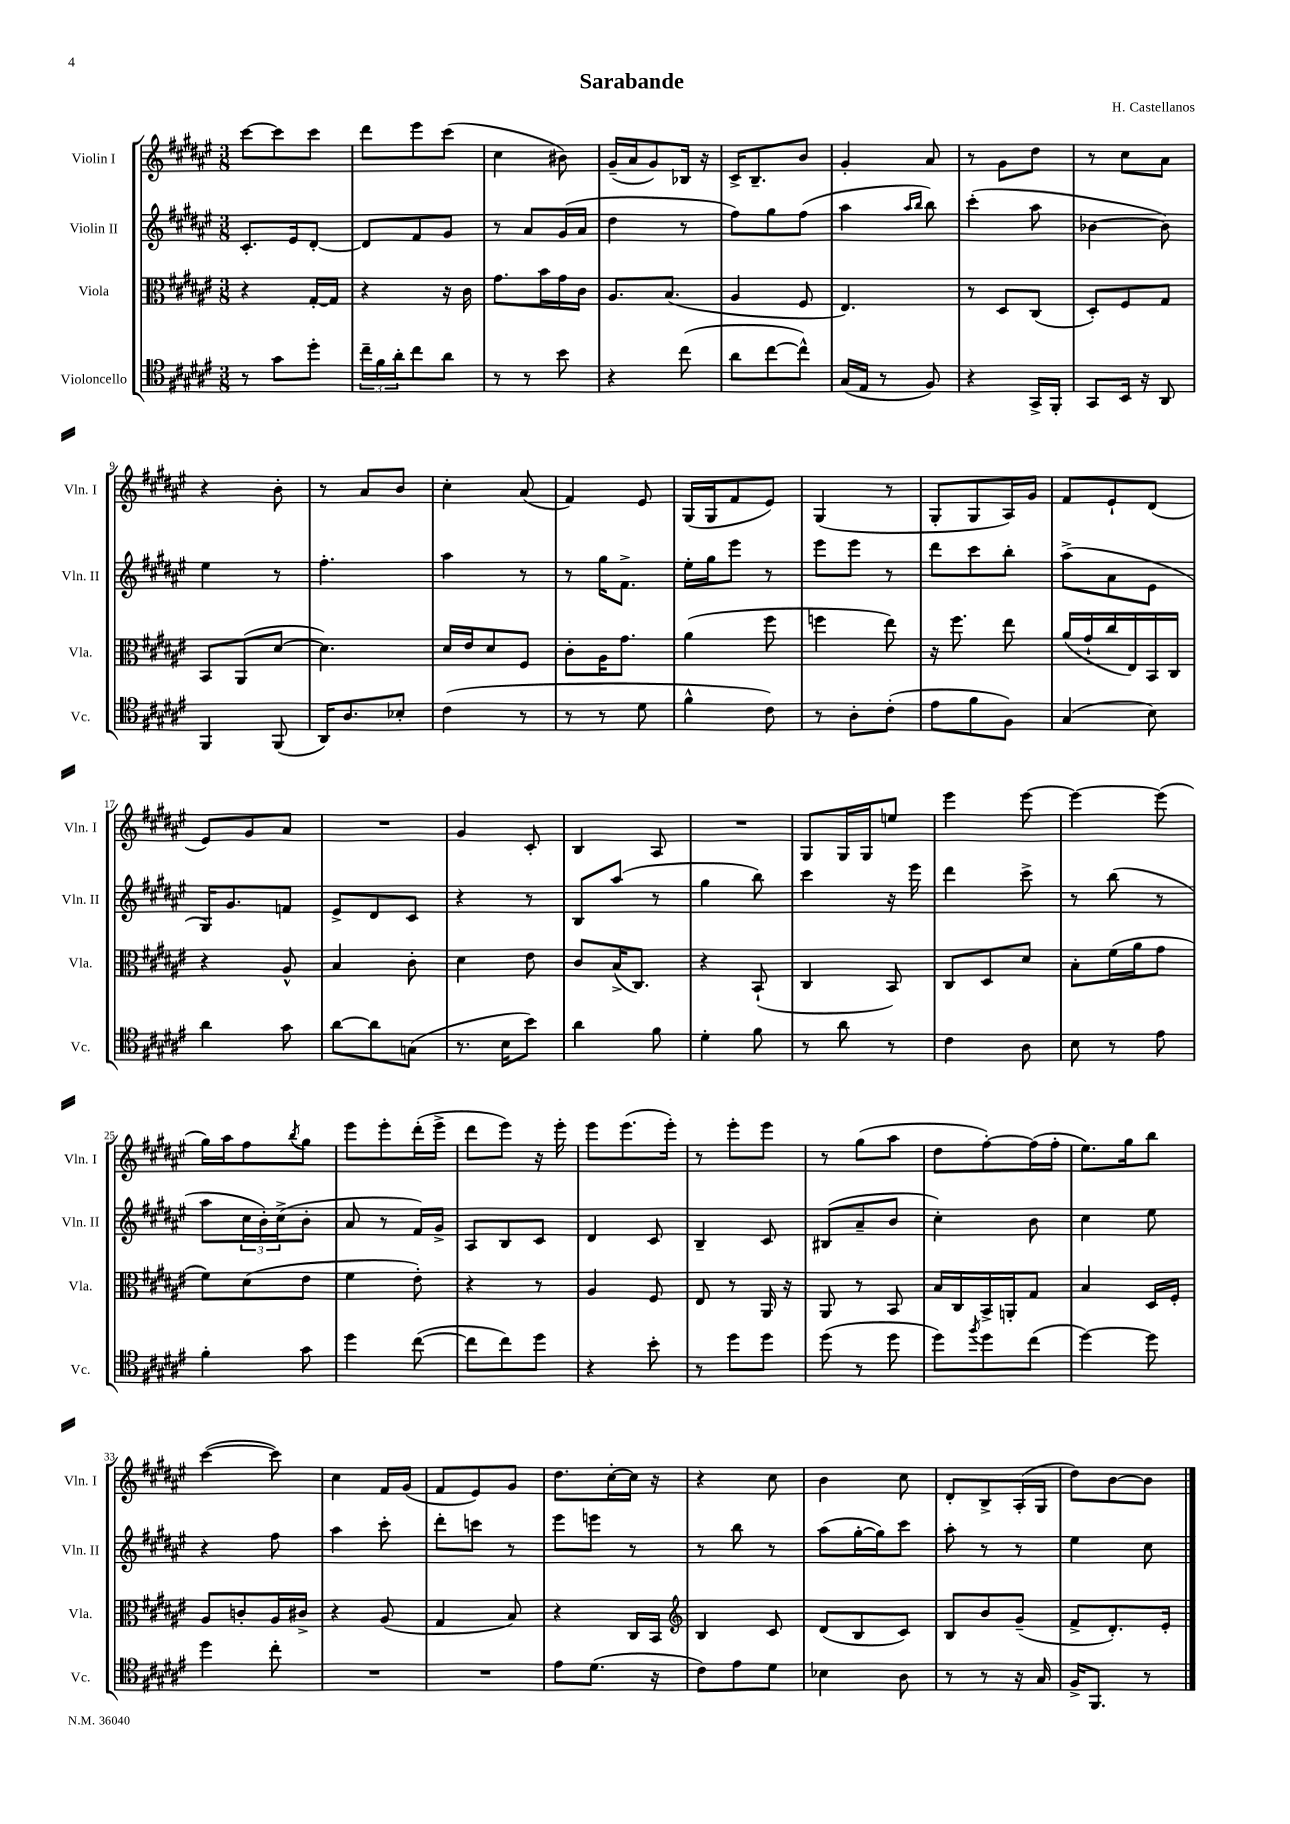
\header { title = "Sarabande" composer = "H. Castellanos" }
<<
\new StaffGroup <<
\new Staff = "s0" \with { instrumentName = "Violin I" shortInstrumentName = "Vln. I" } {
    \clef treble \key fis \major \numericTimeSignature \time 3/8
    cis'''8~ cis'''8 cis'''8 |
    dis'''8 eis'''8 cis'''8( |
    cis''4 bis'8) |
    gis'16--( ais'16 gis'8) bes16 r16 |
    cis'16-> b8.-- b'8 |
    gis'4-. ais'8 |
    r8 gis'8 dis''8 |
    r8 cis''8 ais'8 |
    r4 b'8-. |
    r8 ais'8 b'8 |
    cis''4-. ais'8( |
    fis'4) eis'8 |
    gis16( gis16 fis'8 eis'8) |
    gis4( r8 |
    gis8-. gis8 ais16) gis'16 |
    fis'8 eis'8-! dis'8( |
    eis'8) gis'8 ais'8 |
    R4. |
    gis'4 cis'8-. |
    b4 ais8 |
    R4. |
    gis8 gis16 gis16 e''8 |
    eis'''4 eis'''8~ |
    eis'''4~ eis'''8( |
    gis''16) ais''16 fis''8 \acciaccatura { b''8 } gis''8 |
    eis'''8 eis'''8-. dis'''16-.( eis'''16-> |
    dis'''8 eis'''8) r16 eis'''16-. |
    eis'''8 eis'''8.( eis'''16-.) |
    r8 eis'''8-. eis'''8 |
    r8 gis''8( ais''8 |
    dis''8 fis''8~-.) fis''16( fis''16-. |
    eis''8.) gis''16 b''8 |
    cis'''4~( cis'''8) |
    cis''4 fis'16 gis'16( |
    fis'8 eis'8) gis'8 |
    dis''8. cis''16~-. cis''16 r16 |
    r4 cis''8 |
    b'4 cis''8 |
    dis'8-. b8-> ais16-.( gis16 |
    dis''8) b'8~ b'8 \bar "|." |
}
\new Staff = "s1" \with { instrumentName = "Violin II" shortInstrumentName = "Vln. II" } {
    \clef treble \key fis \major \numericTimeSignature \time 3/8
    cis'8.-. eis'16 dis'8~-. |
    dis'8 fis'8 gis'8 |
    r8 ais'8 gis'16( ais'16 |
    dis''4 r8 |
    fis''8) gis''8 fis''8( |
    ais''4 \grace { ais''16 b''16 } b''8) |
    cis'''4-.( ais''8 |
    bes'4~ bes'8) |
    eis''4 r8 |
    fis''4.-. |
    ais''4 r8 |
    r8 gis''16 fis'8.-> |
    eis''16-. gis''16 eis'''8 r8 |
    eis'''8 eis'''8 r8 |
    dis'''8 cis'''8 b''8-. |
    ais''8->( ais'8 eis'8 |
    gis16) gis'8. f'8 |
    eis'8-> dis'8 cis'8 |
    r4 r8 |
    b8 ais''8( r8 |
    gis''4 b''8) |
    cis'''4 r16 eis'''16 |
    dis'''4 cis'''8-> |
    r8 b''8( r8 |
    ais''8 \tuplet 3/2 { cis''16 b'16-.) cis''16->( } b'8-. |
    ais'8 r8 fis'16) gis'16-> |
    ais8 b8 cis'8 |
    dis'4 cis'8 |
    b4-- cis'8 |
    bis8( ais'8-- b'8 |
    cis''4-.) b'8 |
    cis''4 eis''8 |
    r4 fis''8 |
    ais''4 cis'''8-. |
    dis'''8-. c'''8 r8 |
    eis'''8 e'''8 r8 |
    r8 b''8 r8 |
    ais''8( gis''16~-. gis''16) cis'''8 |
    ais''8-. r8 r8 |
    eis''4 cis''8 \bar "|." |
}
\new Staff = "s2" \with { instrumentName = "Viola" shortInstrumentName = "Vla." } {
    \clef alto \key fis \major \numericTimeSignature \time 3/8
    r4 gis16~-. gis16 |
    r4 r16 cis'16 |
    gis'8. b'16 gis'16 cis'16 |
    ais8. b8.( |
    ais4 fis8 |
    eis4.) |
    r8 dis8 cis8( |
    dis8-.) fis8 gis8 |
    b,8 ais,8( dis'8~ |
    dis'4.) |
    dis'16 eis'16 dis'8 fis8 |
    cis'8-. ais16 gis'8. |
    ais'4( fis''8 |
    f''4 eis''8) |
    r16 fis''8. eis''8 |
    ais'16( gis'16-! cis''16 eis16) b,16 cis16 |
    r4 ais8-^ |
    b4 cis'8-. |
    dis'4 eis'8 |
    cis'8 b16->( cis8.) |
    r4 b,8-!( |
    cis4 b,8) |
    cis8 dis8 dis'8 |
    b8-. fis'16( ais'16 gis'8 |
    fis'8) dis'8( eis'8 |
    fis'4 eis'8-.) |
    r4 r8 |
    ais4 fis8 |
    eis8 r8 ais,16 r16 |
    ais,8 r8 b,8 |
    b16 cis16 b,16-> a,16-. gis8 |
    b4 dis16 fis16-. |
    ais8 c'8-. ais16 cis'16-> |
    r4 ais8( |
    gis4 b8) |
    r4 cis16 b,16 |
    \clef treble b4 cis'8 |
    dis'8( b8 cis'8) |
    b8 b'8 gis'8--( |
    fis'8-> dis'8.-.) eis'16-. \bar "|." |
}
\new Staff = "s3" \with { instrumentName = "Violoncello" shortInstrumentName = "Vc." } {
    \clef tenor \key fis \major \numericTimeSignature \time 3/8
    r8 gis'8 dis''8-. |
    \tuplet 3/2 { cis''16-- fis'16 ais'16-. } cis''8 ais'8 |
    r8 r8 b'8 |
    r4 cis''8( |
    ais'8 cis''8~ cis''8-^) |
    gis16( eis16 r8 fis8) |
    r4 gis,16-> fis,16-. |
    gis,8 b,16 r16 ais,8 |
    fis,4 fis,8( |
    ais,16) ais8. bes8-. |
    cis'4( r8 |
    r8 r8 dis'8 |
    fis'4-^ cis'8) |
    r8 ais8-. cis'8-.( |
    eis'8 fis'8 fis8) |
    gis4( b8) |
    ais'4 gis'8 |
    ais'8~ ais'8 g8( |
    r8. b16 b'8) |
    ais'4 fis'8 |
    dis'4-. fis'8 |
    r8 ais'8 r8 |
    cis'4 ais8 |
    b8 r8 eis'8 |
    fis'4-. gis'8 |
    dis''4 cis''8~( |
    cis''8 cis''8) dis''8 |
    r4 b'8-. |
    r8 dis''8 dis''8 |
    dis''8( r8 dis''8 |
    dis''8) \acciaccatura { fis''8 } dis''8 cis''8( |
    dis''4~) dis''8 |
    dis''4 cis''8-. |
    R4. |
    R4. |
    eis'8 dis'8.( r16 |
    cis'8) eis'8 dis'8 |
    bes4 ais8 |
    r8 r8 r16 gis16 |
    fis16-> fis,8. r8 \bar "|." |
}
>>
>>
